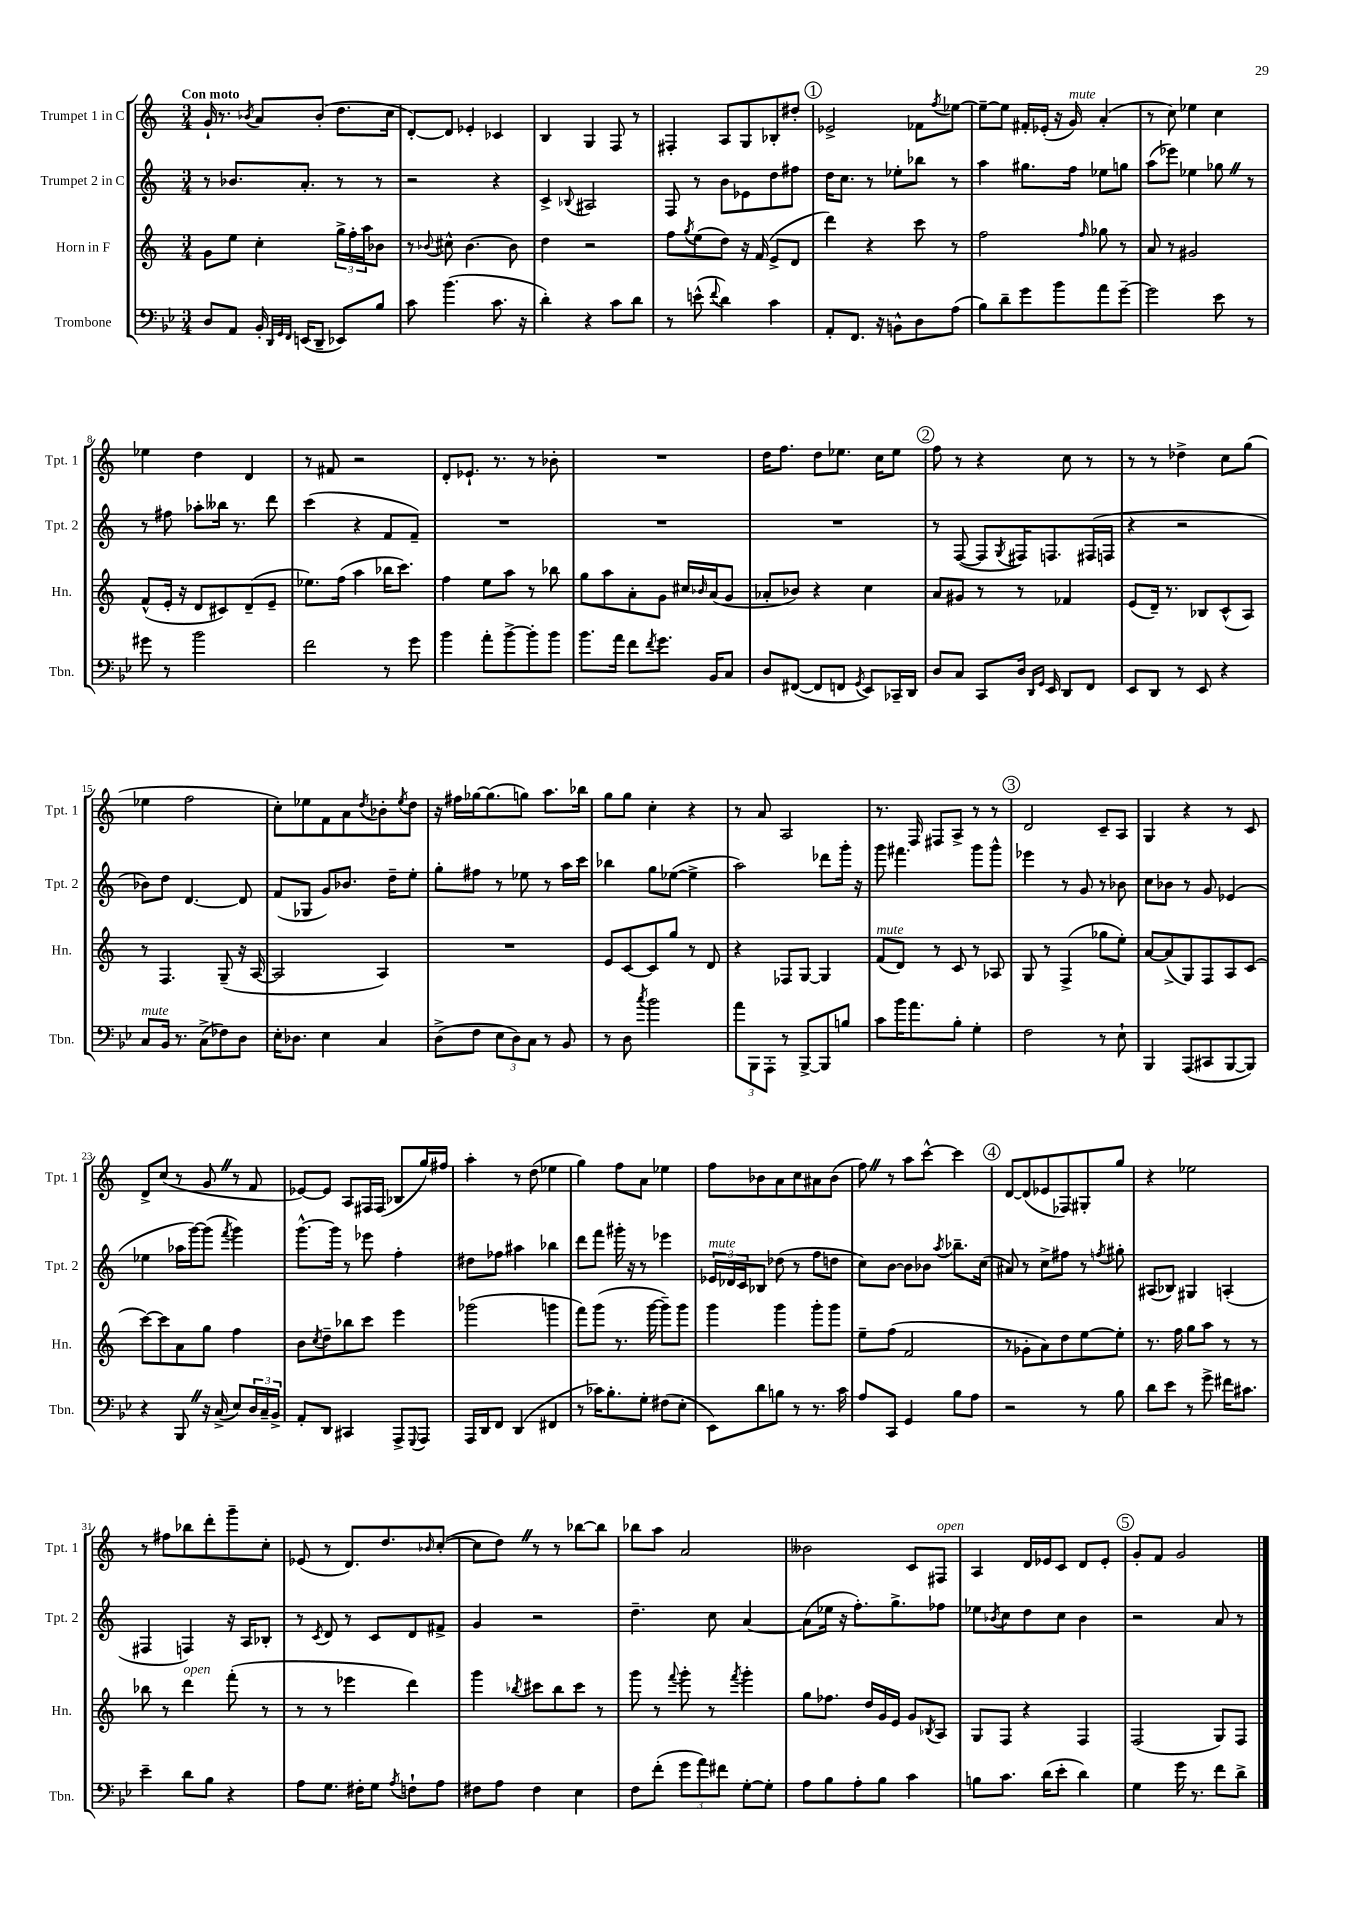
<<
\new StaffGroup <<
\new Staff = "s0" \with { instrumentName = "Trumpet 1 in C" shortInstrumentName = "Tpt. 1" } {
    \clef treble \key c \major \numericTimeSignature \time 3/4 \tempo "Con moto"
    g'16-! r8. \acciaccatura { bes'8 } a'8 bes'8-.( d''8. c''16 |
    d'8~-.) d'8 ees'4-. ces'4 |
    b4 g4 f8 r8 |
    fis4-. a8 g8 bes8-. dis''8-. |
    \mark \markup { \circle "1" } ees'2-> fes'8 \acciaccatura { f''8 } ees''8~ |
    ees''8~-- ees''8 fis'16-. ees'16-.( r16 g'16^\markup { \italic "mute" }) a'4-.( |
    r8 c''8) ees''4 c''4 |
    ees''4 d''4 d'4 |
    r8 fis'8 r2 |
    d'8-. ees'8.-! r8. r8 bes'8-. |
    R2. |
    d''16 f''8. d''8 ees''8. c''16 ees''8 |
    \mark \markup { \circle "2" } f''8 r8 r4 c''8 r8 |
    r8 r8 des''4-> c''8 g''8( |
    ees''4 f''2 |
    c''8-.) ees''8 f'8 a'8 \acciaccatura { d''8 } bes'8-. \acciaccatura { ees''8 } d''8 |
    r16 fis''16 ges''16~ ges''8.( g''8) a''8. bes''16 |
    g''8 g''8 c''4-. r4 |
    r8 a'8 a2 |
    r8. f16 fis8 a8-> r8 r8 |
    \mark \markup { \circle "3" } d'2 c'8-- a8 |
    g4 r4 r8 c'8 |
    d'8-> c''8( r8 g'8 \once \override BreathingSign.text = \markup { \musicglyph "scripts.caesura.straight" } \breathe r8 f'8 |
    ees'8~) ees'8 a8 fis16 fis16( bes8 g''16) fis''16 |
    a''4-. r8 d''8( ees''4 |
    g''4) f''8 a'8 ees''4 |
    f''8 bes'8 a'8 c''8 ais'8 bes'8( |
    f''8) \once \override BreathingSign.text = \markup { \musicglyph "scripts.caesura.straight" } \breathe r8 a''8 c'''8~-^ c'''4 |
    \mark \markup { \circle "4" } d'8~ d'8( ees'8 fes8) gis8-. g''8 |
    r4 ees''2 |
    r8 fis''8 bes''8 d'''8-. g'''8-- c''8-. |
    ees'8( r8 d'8.) d''8. \grace { bes'16 } c''8~-.( |
    c''8 d''8) \once \override BreathingSign.text = \markup { \musicglyph "scripts.caesura.straight" } \breathe r8 r8 bes''8~ bes''8 |
    bes''8 a''8 a'2 |
    beses'2 c'8 fis8^\markup { \italic "open" } |
    a4 d'16 ees'16 c'8 d'8 ees'8-. |
    \mark \markup { \circle "5" } g'8-. f'8 g'2 \bar "|." |
}
\new Staff = "s1" \with { instrumentName = "Trumpet 2 in C" shortInstrumentName = "Tpt. 2" } {
    \clef treble \key c \major \numericTimeSignature \time 3/4
    r8 bes'8. a'8.-. r8 r8 |
    r2 r4 |
    c'4-> \appoggiatura { bes8 } ais2 |
    f8 r8 b'8 ees'8 d''8 fis''8 |
    \mark \markup { \circle "1" } d''16 c''8. r8 ees''8-. bes''8 r8 |
    a''4 gis''8. f''16 ees''8 g''8 |
    a''8( ees'''8) ees''4 ges''8 \once \override BreathingSign.text = \markup { \musicglyph "scripts.caesura.straight" } \breathe r8 |
    r8 fis''8 aes''8-. beses''16 r8. d'''8 |
    c'''4( r4 f'8 f'8--) |
    R2. |
    R2. |
    R2. |
    \mark \markup { \circle "2" } r8 f8~( f8 \acciaccatura { g8 } fis16) f8. fis16( f16 |
    r4 r2 |
    bes'8) d''8 d'4.~ d'8 |
    f'8( ges8 g'8) bes'8. d''16-- e''8-. |
    g''8-. fis''8 r8 ees''8 r8 a''16 c'''16 |
    bes''4 g''8 ees''8~( ees''4-> |
    a''2) des'''8 g'''16-. r16 |
    g'''8 fis'''4. g'''8 g'''8-^ |
    \mark \markup { \circle "3" } ees'''4 r8 g'8 r8 bes'8 |
    c''8 bes'8 r8 g'8 ees'4( |
    ees''4 aes''16 g'''16~) g'''8( \acciaccatura { f'''8 } g'''4) |
    g'''8.~-^ g'''16 r8 ees'''8 f''4-. |
    dis''8 fes''8 ais''4 bes''4 |
    d'''8 f'''8 gis'''16-. r16 r8 ees'''4 |
    \tuplet 3/2 { ees'16^\markup { \italic "mute" } des'16 c'16 } bes8 des''8( r8 f''8 d''8 |
    c''8) b'8~ b'8 bes'8 \acciaccatura { a''8 } bes''8.-- c''16( |
    \mark \markup { \circle "4" } ais'8) r8 c''8-> fis''8 r8 \acciaccatura { f''8 } gis''8-. |
    ais8( bes8) gis4 a4-.( |
    fis4 f4) r16 a16 bes8-. |
    r8 \acciaccatura { c'8 } d'8 r8 c'8 d'8 fis'8-> |
    g'4 r2 |
    d''4.-- c''8 a'4~ |
    a'8( ees''16 r16 f''8.-.) g''8.-> fes''8 |
    ees''8 \acciaccatura { bes'8 } c''8 d''8 c''8 bes'4 |
    \mark \markup { \circle "5" } r2 a'8 r8 \bar "|." |
}
\new Staff = "s2" \with { instrumentName = "Horn in F" shortInstrumentName = "Hn." } {
    \clef treble \key c \major \numericTimeSignature \time 3/4
    g'8 e''8 c''4-. \tuplet 3/2 { g''16-> f''16-. a''16 } bes'8 |
    r8 \appoggiatura { bes'8 } cis''8-^ bes'4.~ bes'8 |
    d''4 r2 |
    f''8 \acciaccatura { g''8 } e''8( d''8) r16 f'16( e'8-> d'8 |
    \mark \markup { \circle "1" } d'''4) r4 c'''8 r8 |
    f''2 \grace { f''16 } ges''8 r8 |
    a'8 r8 gis'2 |
    f'8-^( e'16-. r16 d'8 cis'8) d'8--( e'8-- |
    ees''8.) f''16( a''4 bes''16 c'''8.) |
    f''4 e''8 a''8 r8 bes''8 |
    g''8 a''8 a'8-. g'8 cis''16 \grace { bes'16 } a'16( g'8 |
    aes'8-. bes'8) r4 c''4 |
    \mark \markup { \circle "2" } a'8 gis'8 r8 r8 fes'4 |
    e'8( d'16--) r8. bes8 c'8-^( a8) |
    r8 f4. g8--( r16 a16~ |
    a2 a4) |
    R2. |
    e'8 c'8~ c'8 g''8 r8 d'8 |
    r4 fes8 g8~ g4 |
    f'8^\markup { \italic "mute" }( d'8) r8 c'8 r8 aes8 |
    \mark \markup { \circle "3" } g8 r8 f4->( ges''8 e''8-.) |
    a'8~ a'8->( g8) f8 a8 c'8( |
    c'''8~) c'''8 a'8 g''8 f''4 |
    b'8 \acciaccatura { c''8 } d''8-- bes''8 c'''8 e'''4 |
    ges'''2( g'''4 |
    f'''8) g'''8( r8. g'''16~ g'''8--) g'''8 |
    g'''4 g'''4 g'''8-. g'''8 |
    e''8-- f''8( f'2 |
    \mark \markup { \circle "4" } r8 ges'8-. a'8) d''8 e''8~ e''8-. |
    r8. f''16 g''8 a''8 r8 r8 |
    bes''8 r8 d'''4^\markup { \italic "open" } f'''8-.( r8 |
    r8 r8 ees'''4 d'''4) |
    g'''4 \acciaccatura { bes''8 } cis'''8 bes''8 cis'''8 r8 |
    g'''8 r8 \appoggiatura { f'''8 } g'''8-. r8 \acciaccatura { f'''8 } g'''4-. |
    g''8 fes''8. d''16 g'16 e'16 g'8 \acciaccatura { bes8 } a8 |
    g8 f8 r4 f4 |
    \mark \markup { \circle "5" } f2( g8) f8 \bar "|." |
}
\new Staff = "s3" \with { instrumentName = "Trombone" shortInstrumentName = "Tbn." } {
    \clef bass \key bes \major \numericTimeSignature \time 3/4
    d8 a,8 bes,16-. \grace { d,32 g,32 f,32 } e,16( d,8-- ees,8) bes8 |
    c'8 bes'4.( c'8. r16 |
    d'4-.) r4 c'8 d'8 |
    r8 e'8-^( \appoggiatura { f'8 } d'4) c'4 |
    \mark \markup { \circle "1" } a,8-. f,8. r16 b,8-^ d8 a8( |
    bes8) d'8-- g'8 bes'8 a'8 g'8~-- |
    g'2 ees'8 r8 |
    gis'8 r8 bes'2 |
    f'2 r8 g'8 |
    bes'4 a'8-. bes'8~-> bes'8-. bes'8 |
    bes'8. a'16 f'8 \acciaccatura { f'8 } g'8. bes,16 c8 |
    d8 fis,8~( fis,8 f,8 \acciaccatura { g,8 } ees,8) ces,16-- d,16 |
    \mark \markup { \circle "2" } d8 c8 c,8 d16 \grace { d,16 g,16 } ees,16 d,8 f,8 |
    ees,8 d,8 r8 ees,8 r4 |
    c8^\markup { \italic "mute" } bes,16 r8. c8->( fes8) d8 |
    ees16-. des8. ees4 c4 |
    d8->( f8 \tuplet 3/2 { ees8 d8) c8 } r8 bes,8 |
    r8 d8 \acciaccatura { c''8 } bes'2 |
    \tuplet 3/2 { a'8 bes,,8 a,,8-. } r8 bes,,8~-> bes,,8 b8 |
    c'8 bes'16 a'8. bes8-. g4-. |
    \mark \markup { \circle "3" } f2 r8 ees8-! |
    bes,,4 a,,8( cis,8 bes,,8~ bes,,8) |
    r4 bes,,8 \once \override BreathingSign.text = \markup { \musicglyph "scripts.caesura.straight" } \breathe r16 c16->( ees8) \tuplet 3/2 { d16 c16-- bes,16-> } |
    a,8-. d,8 cis,4 a,,8-> \appoggiatura { g,,8 } a,,8 |
    a,,16 d,16 f,8 d,4( fis,4 |
    r8 ces'16) bes8.-. g8-. fis8( ees8-. |
    ees,8) d'8 b8 r8 r8. c'16 |
    a8 c,8 g,4 bes8 a8 |
    \mark \markup { \circle "4" } r2 r8 bes8 |
    d'8 ees'8 r8 g'8-> fis'16 cis'8. |
    ees'4-- d'8 bes8 r4 |
    a8 g8. fis16-. g8 \acciaccatura { a8 } f8-! a8 |
    fis8 a8 fis4 ees4 |
    f8 f'8-.( \tuplet 3/2 { g'8 a'8) fis'8 } g8~-. g8-. |
    a8 bes8 a8-. bes8 c'4 |
    b8 c'8. d'16( ees'8-. d'4) |
    \mark \markup { \circle "5" } g4 g'16 r8. f'8 d'8-> \bar "|." |
}
>>
>>
